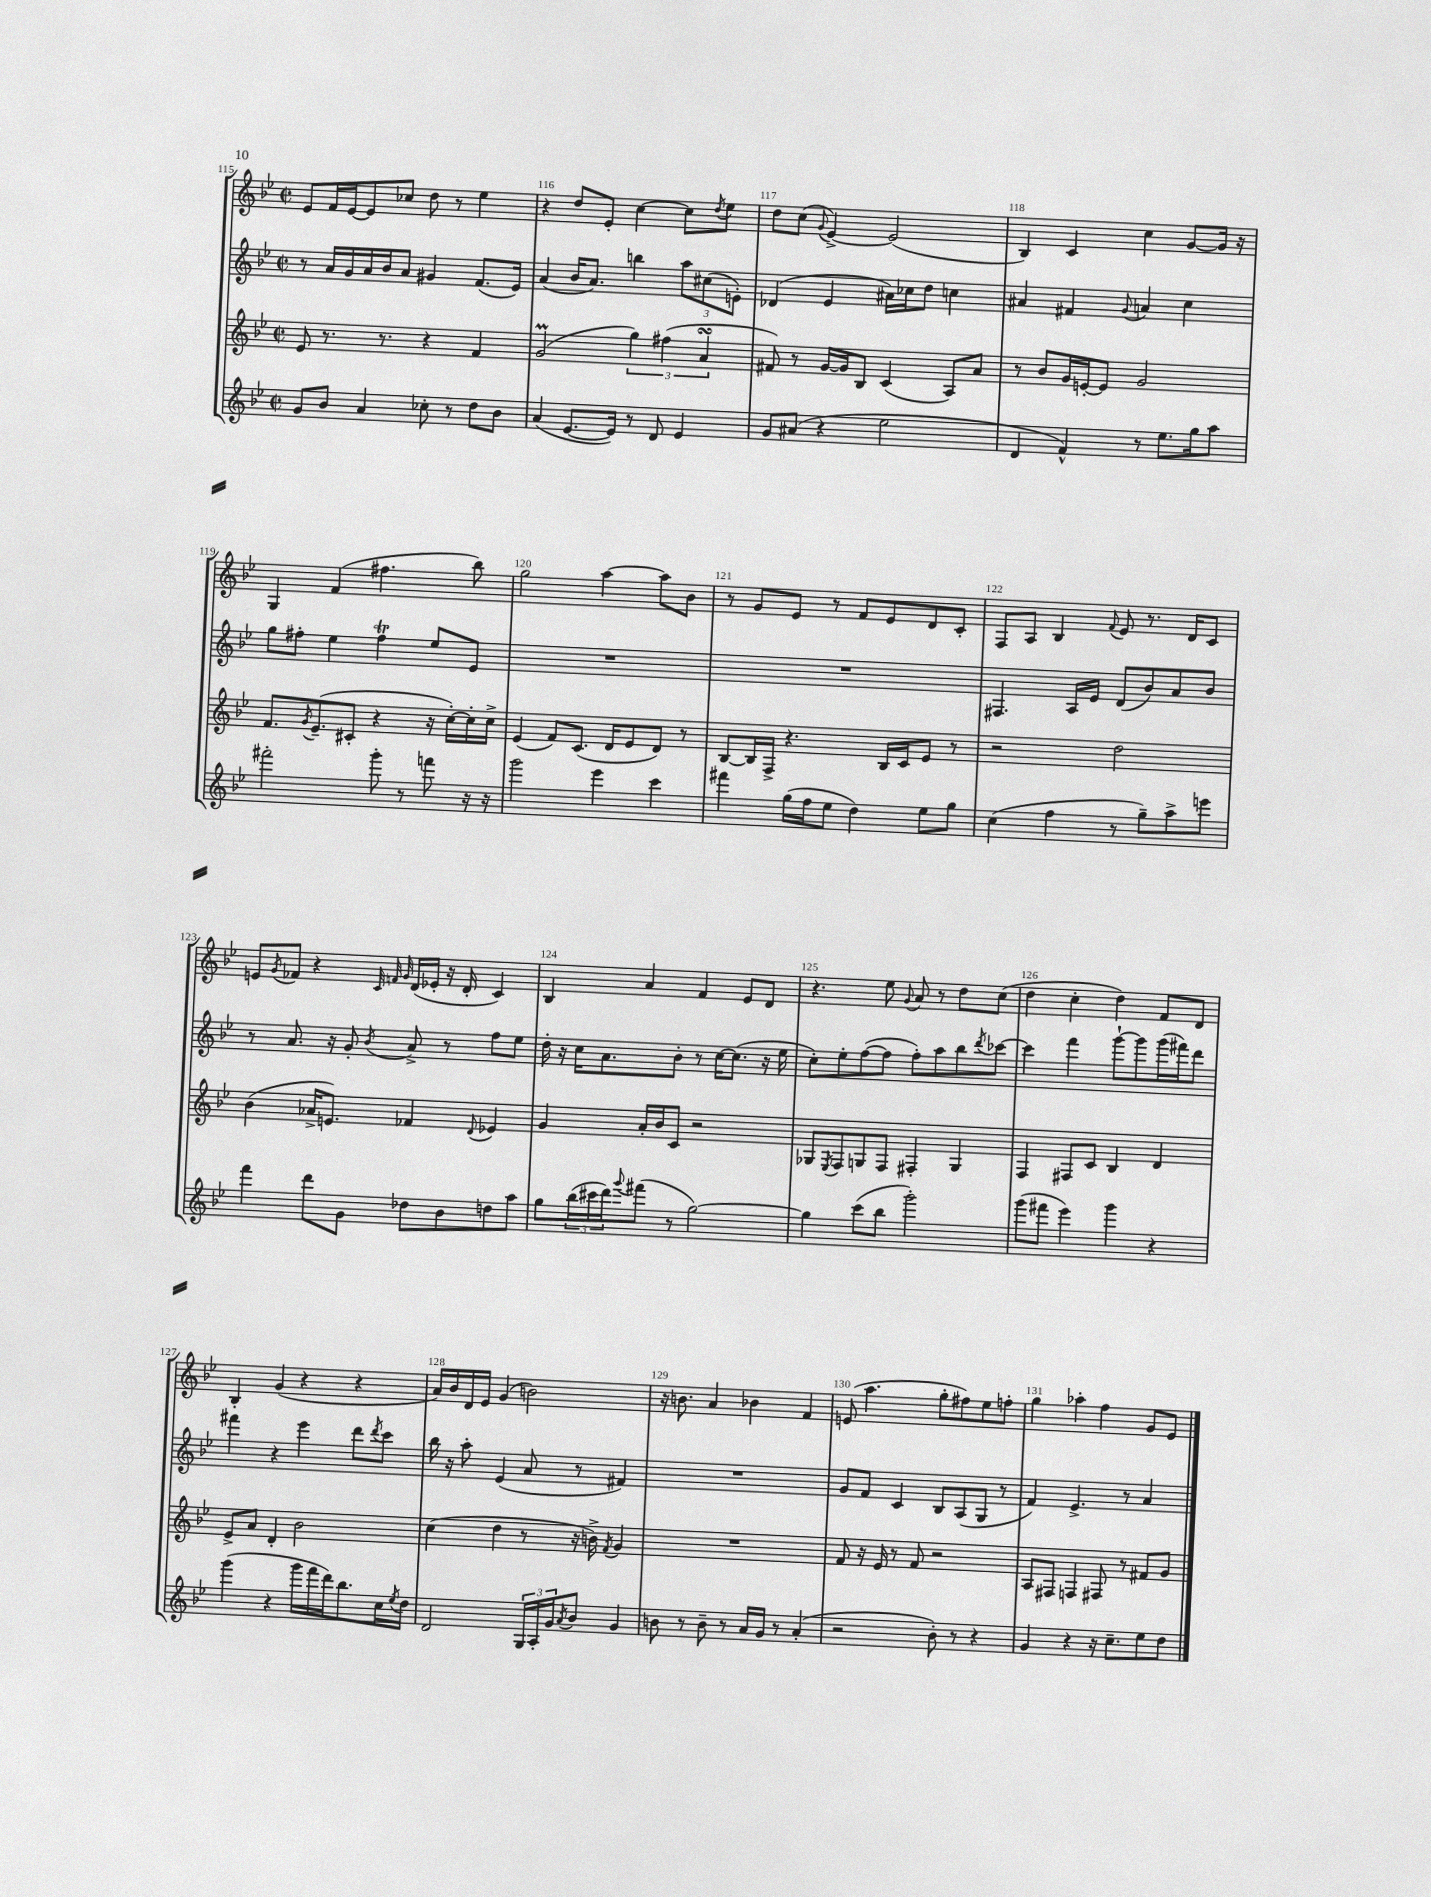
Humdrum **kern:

**kern	**kern	**kern	**kern
*staff4	*staff3	*staff2	*staff1
*clefG2	*clefG2	*clefG2	*clefG2
*k[b-e-]	*k[b-e-]	*k[b-e-]	*k[b-e-]
*M2/2	*M2/2	*M2/2	*M2/2
*met(c|)	*met(c|)	*met(c|)	*met(c|)
8g	8e-	8r	8e-
8b-	8.r	16a	16f
.	.	16g	[16e-
4a	.	16a	8e-]
.	8.r	16b-	.
.	.	8a	8cc-
8cc-'	4r	4g#	8dd
8r	.	.	8r
8dd	4f	(8.f	4ee-
8b-	.	.	.
.	.	16e-)	.
=	=	=	=
(4a	(2g	(4a	4r
[8.e-	.	16b-	8dd
.	.	8.a)	.
.	.	.	8e-'
16e-])	.	.	.
8r	6gg)	4bb	[4cc
8d	.	.	.
.	(6ff#	.	.
4e-	.	12aa	8cc]
.	6a	(12cc#	.
.	.	.	8qdd
.	.	.	8ee-
.	.	12e')	.
=	=	=	=
8g	8f#)	(4d-	8dd
(8a#	8r	.	(8cc
.	.	.	8qqg
4r	[16g	4e-	[4e-^)
.	16g]	.	.
.	8B-	.	.
2ee-	(4c	16a#)	(2e-]
.	.	16cc-	.
.	.	8dd	.
.	8A)	4cc	.
.	8a	.	.
=	=	=	=
4d	8r	4a#	4B-)
.	8b-	.	.
4f^^)	16g	4f#	4c
.	[16e'	.	.
.	8e]	.	.
.	.	8qqg	.
8r	2g	4a	4cc
8.ee-	.	.	.
.	.	4cc	[8g
16gg	.	.	.
8aa	.	.	16g]
.	.	.	16r
=	=	=	=
2fff#'	8.f	8gg	4G
.	.	8ff#'	.
.	8qg	.	.
.	(8.e-~	.	.
.	.	4ee-	(4f
.	8c#'	.	.
8ggg'	4r	4ff#	4.ff#
8r	.	.	.
8fff	16r	8ee-	.
.	[16cc')	.	.
16r	16cc']	8e-	8bb-)
16r	16cc^	.	.
=	=	=	=
2ggg	(4e-	1r	2gg
.	8f)	.	.
.	(8.c	.	.
4eee-	.	.	[4aa
.	16d	.	.
.	8e-	.	.
4ccc	8d)	.	8aa]
.	8r	.	8b-
=	=	=	=
4fff#	[8B-	1r	8r
.	16B-]	.	8g
.	16F^	.	.
(16gg	4.r	.	8e-
16ff	.	.	.
8ee-	.	.	8r
4dd)	.	.	8f
.	16B-	.	8e-
.	16c	.	.
8ee-	8e-	.	8d
8gg	8r	.	8c'
=	=	=	=
(4cc	2r	4.F#	8F
.	.	.	8A
4ff	.	.	4B-
.	.	16A	.
.	.	16e-	.
.	.	.	8qqf
8r	2dd	(8d	8e-
8gg~)	.	8b-)	8.r
8aa^	.	8a	.
.	.	.	16d
8eee	.	8b-	8c
=	=	=	=
4fff	(4b-	8r	8e
.	.	.	8qg
.	.	8.a	8f-
8ddd	16a-^	.	4r
.	8.e)	16r	.
8g	.	8g'	.
.	.	.	32qqc
.	.	.	32qqf
.	.	8qb-	32qqg
8dd-	4f-	8a^	(16d
.	.	.	16e-'
8b-	.	8r	16r
.	.	.	16d'
.	8qqd	.	.
8dd	4e-	8ff	4c)
8aa	.	8ee-	.
=	=	=	=
8gg	4g	16dd'	4B-
.	.	16r	.
(24bb-	.	16cc	.
24ccc#	.	.	.
.	.	8.a	.
24ddd)	.	.	.
8qqggg	.	.	.
(8fff#	16a'	.	4a
.	16b-	.	.
8r	8c	8b-'	.
[2gg)	2r	8r	4f
.	.	[16cc	.
.	.	(8.cc]	.
.	.	.	8e-
.	.	16r	8d
.	.	16ee-	.
=	=	=	=
4gg]	8G-	8cc')	4.r
.	8qE-	.	.
.	8F	8ee-'	.
(8ccc	8G	([8ff	.
8bb-	8F	8ff]	8ee-
.	.	.	8qqg
2ggg')	4F#'	8ff')	8a
.	.	8aa	8r
.	4G	8bb-	8dd
.	.	8qddd	.
.	.	[8ccc-	(8cc
=	=	=	=
(8ggg	4F	4ccc-]	4dd
8fff#	.	.	.
4eee-)	8F#	4fff	4cc'
.	8c	.	.
4ggg	4B-	[8ggg`	4dd)
.	.	8ggg]	.
4r	4d	(16ggg	8f
.	.	16fff#)	.
.	.	8ddd	8d
=	=	=	=
(4ggg	8e-^	4fff#	4B-'
.	8a	.	.
4r	4d'	4r	(4g
16ggg	2b-	4eee-	4r
16fff	.	.	.
16ddd)	.	.	.
8.bb-	.	.	.
.	.	8ddd	4r
.	.	8qddd	.
16cc	.	8ccc	.
8qee-	.	.	.
16dd	.	.	.
=	=	=	=
2d	(4cc	16bb-	16a)
.	.	16r	16b-
.	.	8aa'	16d
.	.	.	16e-
.	4dd	(4e-	(4g
24G	8r	8a	2b)
24A'	.	.	.
24g	.	.	.
8qa	.	.	.
8b-	16r	8r	.
.	16b^)	.	.
.	8qf	.	.
4g	4g	4f#)	.
=	=	=	=
8b	1r	1r	16r
.	.	.	8.b
8r	.	.	.
8b~	.	.	4a
8r	.	.	.
16a	.	.	4b-
16g	.	.	.
8r	.	.	.
(4a'	.	.	4f
=	=	=	=
2r	8f	8g	(8e
.	16r	8f	4.aa
.	16e-	.	.
.	8r	4c	.
.	8f	.	.
8b-')	2r	8B-	8gg'
8r	.	(8A	8ff#)
4r	.	8G	8ee-
.	.	8r	8ff'
=	=	=	=
4g	8A	4f)	4gg
.	8F#	.	.
4r	4F	4.e-^	4aa-'
16r	8F#	.	4ff
8.cc~	.	.	.
.	8r	8r	.
8ee-	8f#	4a	8g
8dd	8g	.	8e-
==	==	==	==
*-	*-	*-	*-
